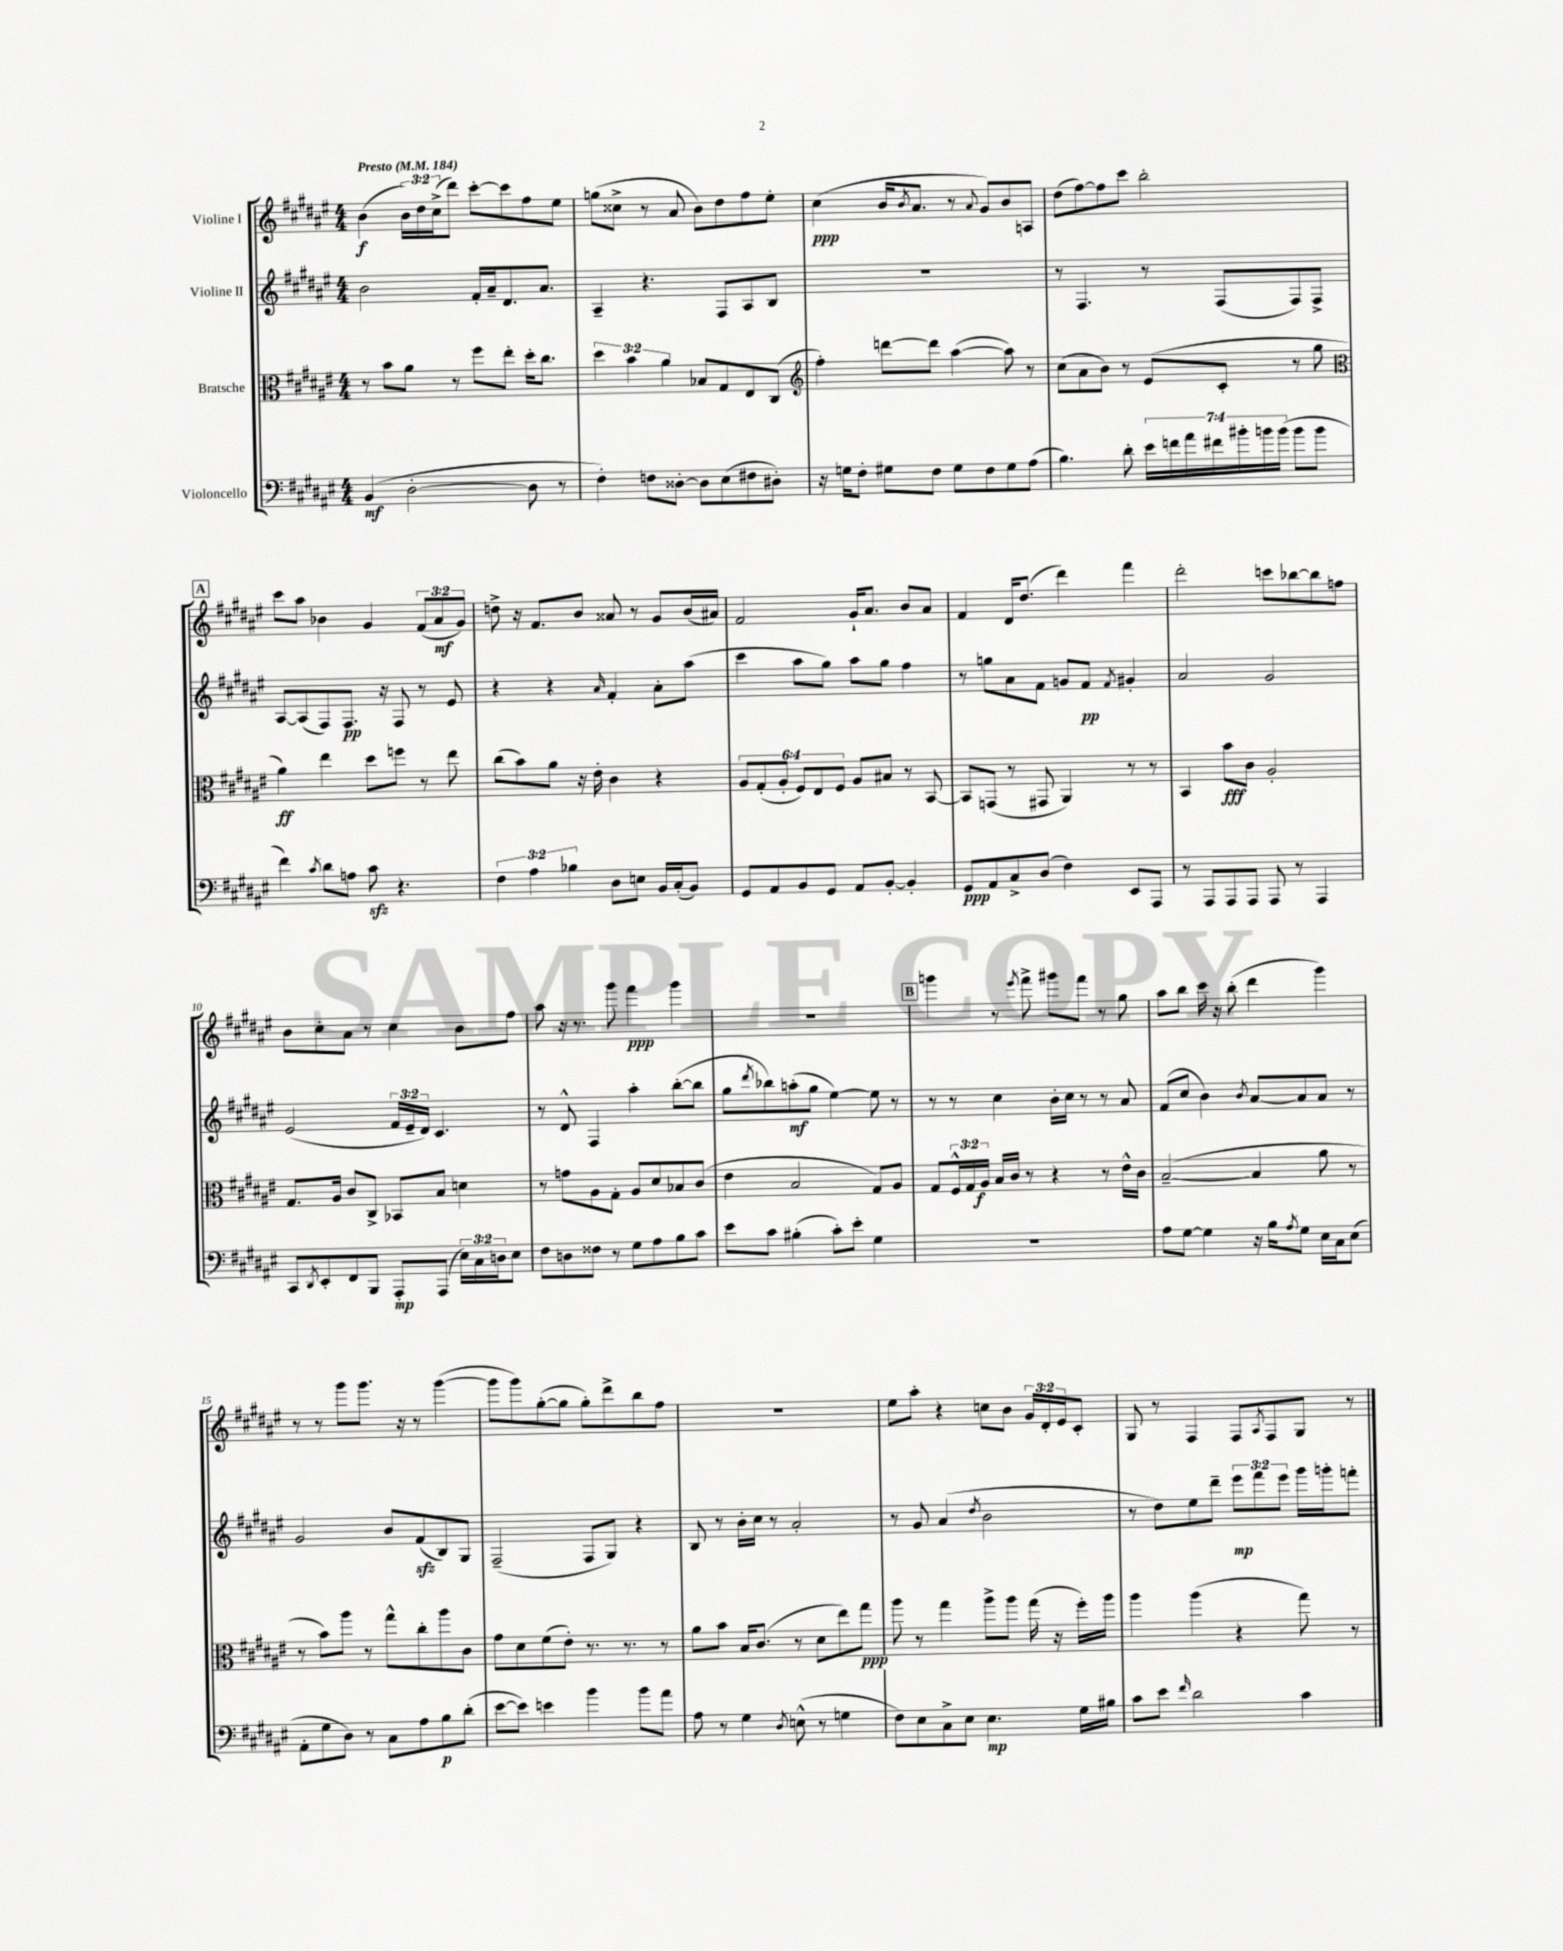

**kern	**kern	**kern	**kern
*staff4	*staff3	*staff2	*staff1
*clefF4	*clefC3	*clefG2	*clefG2
*k[f#c#g#d#a#e#]	*k[f#c#g#d#a#e#]	*k[f#c#g#d#a#e#]	*k[f#c#g#d#a#e#]
*M4/4	*M4/4	*M4/4	*M4/4
*MM184	*MM184	*MM184	*MM184
(4BB	8r	2b	(4b
.	8b	.	.
[2D#'	8a#	.	24b)
.	.	.	24dd#
.	.	.	(24cc#^
.	8r	.	8ddd#)
.	8ff#	16f#'	[8ccc#'
.	.	16a#~	.
.	8ee#'	8.d#	8ccc#]
8D#]	16dd#'	.	8ff#
.	8.cc#	8.a#	.
8r	.	.	8ee#
=	=	=	=
4F#')	6dd#	4A#~	(8gg
.	.	.	8cc##^
.	6b	.	.
8F	.	4.r	8r
.	6a#	.	.
[8D##'	.	.	8a#
8D##]	8B-	.	8b)
(8E#	8G#	8F#	8dd#
8F#	8E#	8A#	8ff#
8D#')	(8C#	8B	8ee#'
=	=	=	=
*	*clefG2	*	*
16r	4ff#')	1r	(4cc#
16G	.	.	.
8F#'	.	.	.
8G#	[8ddd	.	16b
.	.	.	8qb
.	.	.	8.a#
8F#	8ddd]	.	.
8G#	([4aa#	.	8r
.	.	.	8qqa#
8F#	.	.	8g#)
8G#	8aa#])	.	8b
(8A#	8r	.	8A
=	=	=	=
4.B)	(8cc#	8r	(8dd#
.	8a#	4.F#	[8ff#)
.	8b)	.	8ff#]
8d#'	8r	.	8ccc#
28e#	(8e#	8r	2bb'
28f	.	.	.
28a#	.	.	.
28f#	.	.	.
.	8c#'	(8F#	.
28b#'	.	.	.
28b	.	.	.
(28b	.	.	.
8b	8r	8F#)	.
8b	8gg#	8F#^	.
=	=	=	=
*	*clefC3	*	*
4f#)	4a#)	[8A#	8ccc#
.	.	(8A#]	8aa#
8qc#	.	.	.
8d#	4ee#	8F#)	4b-
8A	.	8.F#	.
8c#	8dd#	.	4g#
.	.	16r	.
4.r	8ff	8F#	.
.	8r	8r	(12f#
.	.	.	12a#
.	8ee#	8e#	.
.	.	.	12g#)
=	=	=	=
6F#	(8cc#	4r	8dd^
.	8b)	.	16r
6A#	.	.	.
.	.	.	8.f#
.	8a#	4r	.
6B-	.	.	.
.	16r	.	8b
.	16e#'	.	.
.	.	16qqa#	.
8D#	4c#	4f#'	8a##
8E	.	.	8r
16BB	4r	8a#'	8g#
(16C#'	.	.	.
8BB)	.	(8aa#	(16b
.	.	.	16a#)
=	=	=	=
8GG#	12A#	4ccc#	2f#
.	(12G#'	.	.
8AA#	.	.	.
.	12A#'	.	.
8BB	12F#)	8aa#	.
.	12E#	.	.
8GG#	.	8gg#)	.
.	12F#	.	.
8AA#	8A#	8aa#	16g#`
.	.	.	8.a#
[8BB'	8B#	8gg#	.
4BB']	8r	4ff#	8b
.	[8BB	.	8a#
=	=	=	=
8GG#	8BB]	8r	4f#
8AA#	(8GG	8gg	.
8C#^	8r	8a#	16d#
.	.	.	(8.dd#
(8D#	8GG#	8f#	.
4F#)	4AA#)	8g	4ddd#)
.	.	8f#	.
.	.	8qf#	.
8EE#	8r	4g#'	4fff#
8AAA#	8r	.	.
=	=	=	=
8r	4BB	2a#	2ddd#'
8AAA#	.	.	.
8AAA#	8b	.	.
8AAA#	8c#	.	.
8AAA#	2A#'	2g#	8ccc
8r	.	.	[8bb-
4AAA#	.	.	8bb-]
.	.	.	8ff
=	=	=	=
8CC#	8.G#	(2e#	8b
8qDD#	.	.	.
8EE#'	.	.	8cc#'
.	16A#	.	.
8FF#	8c#	.	8a#
8BBB	8C#^	.	8r
8AAA#'	8BB-	24f#	4cc#
.	.	24e#~	.
.	.	24d#)	.
(8AAA#	8B	4.c#	.
24E#)	4d	.	8b
24C#	.	.	.
24D	.	.	.
8E#	.	.	8ff#
=	=	=	=
8F#	8r	8r	8aa#
8D	8g	8d#^^	16r
.	.	.	8.r
8F##	8A#	4F#	.
8r	8G#'	.	8ggg#
8G#	8A#	4aa#'	4fff#
8A#	8d#	.	.
8B	8B-	([8bb'	4ggg#
8c#	(8c#	8bb]	.
=	=	=	=
8e#	4e#	8gg#	1r
.	.	8qddd#	.
8c#	.	8bb-)	.
(4B#'	2B	(8aa'	.
.	.	8gg#	.
8c#')	.	[4ee#)	.
8e#'	.	.	.
4G#	8G#)	8ee#]	.
.	8A#	8r	.
=	=	=	=
1r	8G#	8r	4ggg
.	24F#^^	8r	.
.	24G#	.	.
.	24A#	.	.
.	16B	4cc#	8r
.	16c#	.	.
.	.	.	8qeee#
.	8r	.	8fff#^
.	4r	16b'	8ggg#
.	.	16cc#	.
.	.	8r	8fff#
.	8r	8r	8r
.	16e#^^	8a#	8gg#
.	16c#	.	.
=	=	=	=
8A#	([2B~	(8f#	8aa#
[8G#	.	8cc#	8bb
4G#]	.	4b)	16ccc#
.	.	.	16r
.	.	.	(8bb'
.	.	8qb	.
16r	4B]	[8a#	4ddd#
16B	.	.	.
8qA#	.	.	.
8G#	.	8a#]	.
16E#	8a#	8a#	4ggg#)
16C#	.	.	.
(8E#	8r	8r	.
=	=	=	=
8AA#'	8r	2g#	8r
8G#	8b)	.	8r
8D#)	8aa#	.	8ggg#
8r	8r	.	8.ggg#
8C#	8gg#^^	8b	.
.	.	.	16r
8A#	8cc#'	(8f#	8r
8B	8aa#	8B)	([4ggg#
(8d#'	8c#	8G#	.
=	=	=	=
[8e#	8g#	(2F#~	8ggg#]
8e#])	8d#	.	8ggg#)
4e	(8f#	.	([8gg#'
.	8e#')	.	8gg#]
4b	8.r	8F#	8gg#')
.	.	8G#)	8ddd#^
.	8.r	.	.
8b	.	4r	8bb
8a#	8r	.	8ff#
=	=	=	=
8A#	8a#	8B	1r
8r	8b	8r	.
4G#	16B	16b'	.
.	(8.c#	16cc#	.
.	.	8r	.
8qD#	.	.	.
(8E^^	8r	2a#'	.
8r	8d#	.	.
4G	8ee#)	.	.
.	8gg#	.	.
=	=	=	=
8F#)	8aa#	8r	8ee#
8E#	8r	8g#	8aa#'
8C#^	4gg#	(4a#	4r
8E#	.	.	.
.	.	8qdd#	.
4.E#	8aa#^	2b	8cc
.	8aa#	.	8b
.	(16gg#	.	24g#
.	.	.	24d#'
.	16r	.	.
.	.	.	24e#
16G#	16ff#')	.	8c#'
16B#	16aa#	.	.
=	=	=	=
8c#	4aa#	8r	8G#
8e#	.	8dd#)	8r
16qqf#	.	.	.
2d#	(4aa#	8ee#	4F#
.	.	8ddd#~	.
.	4r	12eee#	8F#
.	.	12fff#	.
.	.	.	8qA#
.	.	.	8F#
.	.	12eee#	.
4c#	8gg#)	16ggg#	8G#
.	.	16ggg'	.
.	8r	8fff'	8r
==	==	==	==
*-	*-	*-	*-
